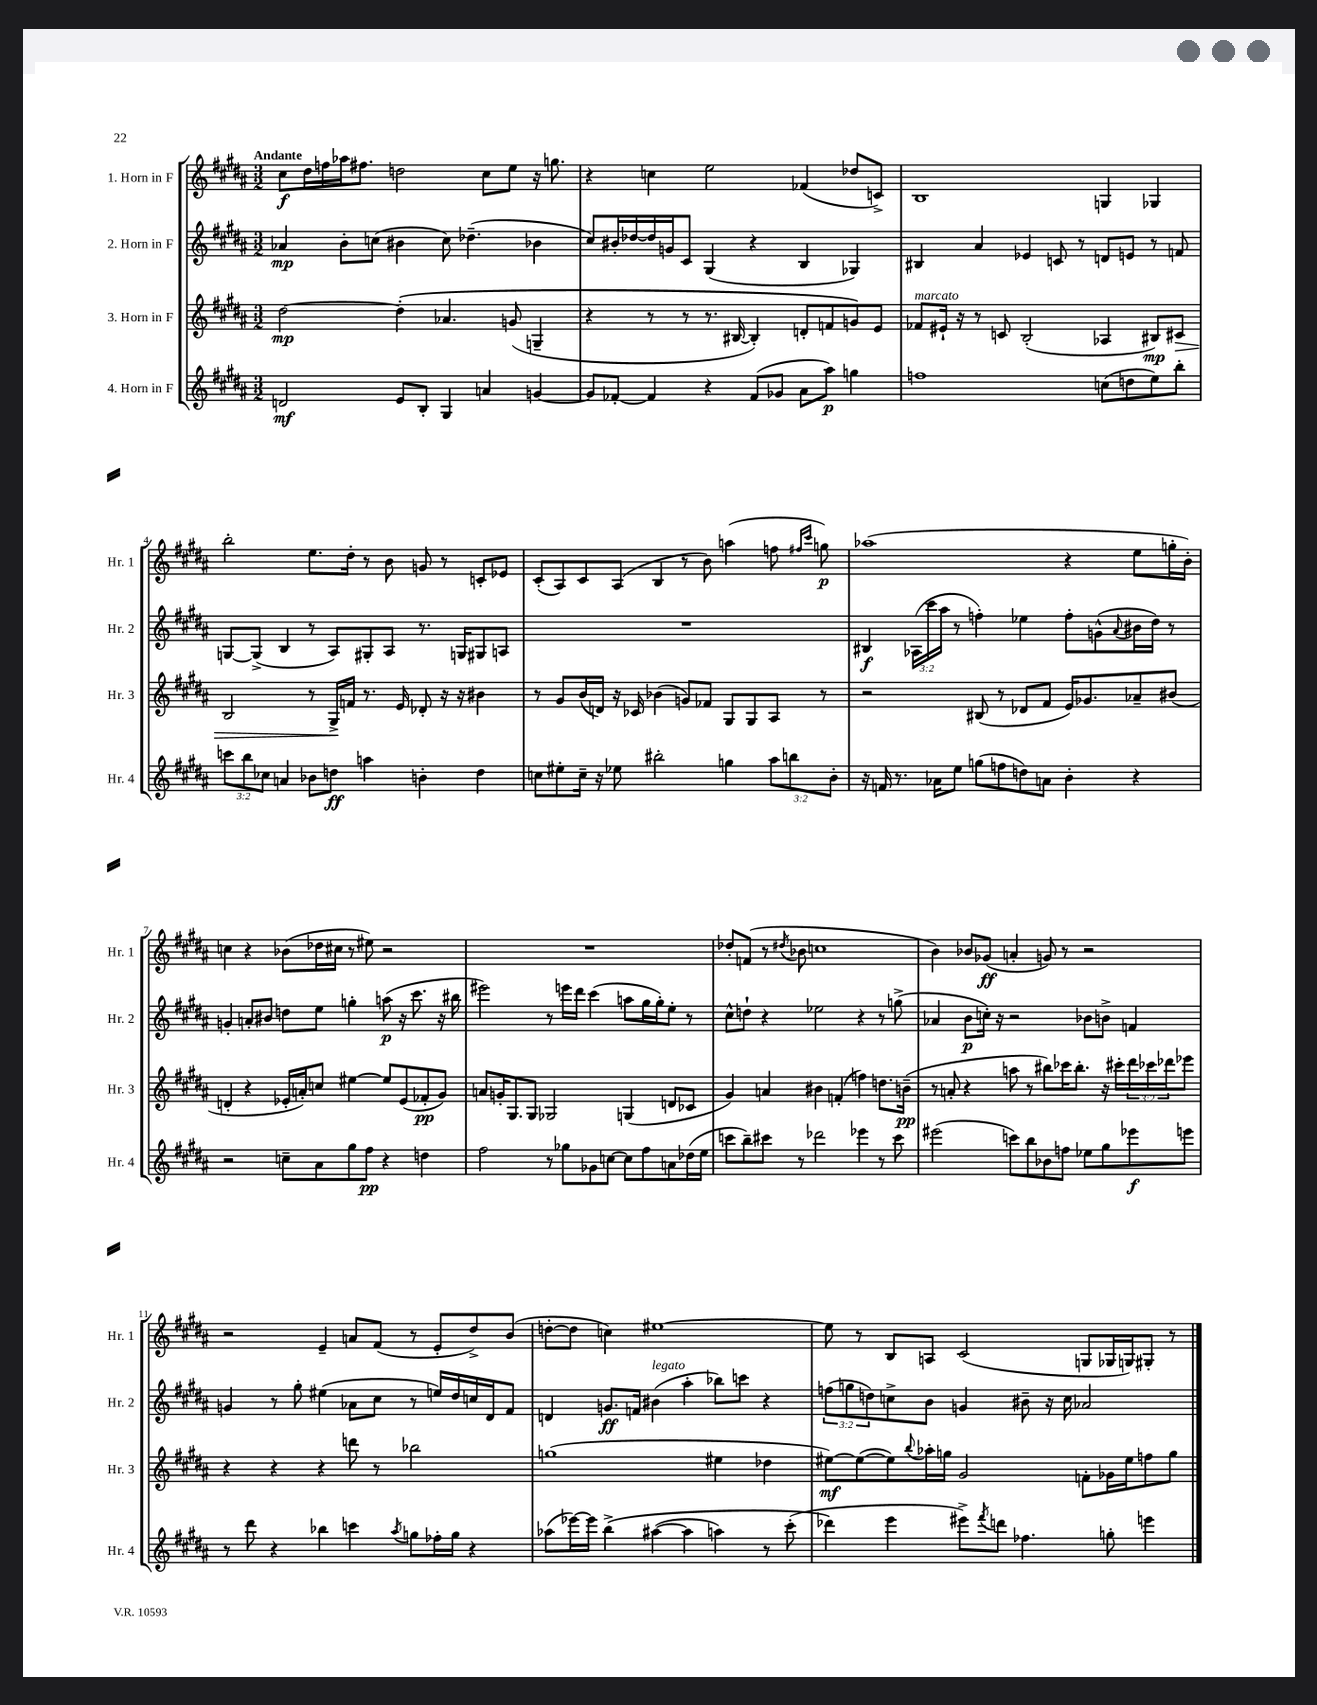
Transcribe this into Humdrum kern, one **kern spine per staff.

**kern	**kern	**kern	**kern
*staff4	*staff3	*staff2	*staff1
*clefG2	*clefG2	*clefG2	*clefG2
*k[f#c#g#d#a#]	*k[f#c#g#d#a#]	*k[f#c#g#d#a#]	*k[f#c#g#d#a#]
*M3/2	*M3/2	*M3/2	*M3/2
2d	[2dd#	4a-	8cc#
.	.	.	16dd#
.	.	.	16ff
.	.	8b'	16aa-
.	.	.	8.ff#
.	.	(8cc	.
8e	&(4dd#']	4b#	2dd
8B'	.	.	.
4G#	4.a-	8cc)	.
.	.	(4.dd-~	.
4a	.	.	8cc#
.	(8g	.	8ee
[4g	4G~	4b-	16r
.	.	.	8.gg
=	=	=	=
8g]	4r	8cc#)	4r
[8f-'	.	16b#'	.
.	.	[16dd-	.
4f-]	8r	16dd-]	4cc
.	.	16g	.
.	8r	8c#	.
4r	8.r	(4G#	2ee
.	[16B#	.	.
(8f-	4B#'])	4r	.
8g-	.	.	.
8a#	8d'	4B	(4f-
8aa#)	8f	.	.
4gg	8g&)	4G-)	8dd-
.	8e	.	8c^)
=	=	=	=
1ff	8f-	4B#	1B
.	16e#`	.	.
.	16r	.	.
.	8r	4a#	.
.	8c	.	.
.	(2B'	4e-	.
.	.	8c	.
.	.	8r	.
(8cc	4A-	8d	4G
8dd	.	8e	.
8ee)	8B#)	8r	4G-
8bb'	8c#	8f	.
=	=	=	=
12ccc	2B	[8G	2bb'
12bb	.	.	.
.	.	(8G^]	.
12cc-	.	.	.
4a	.	4B	.
8b-	8r	8r	8.ee
8dd	16G#^	8A#)	.
.	16f	.	16dd#'
4aa	8.r	8G#'	8r
.	.	8A#	8b
.	16e	.	.
4b'	8d-'	8.r	8g
.	16r	.	8r
.	16r	16G	.
4dd	4b#	8G#	8c'
.	.	8A	8e-
=	=	=	=
8cc	8r	1.r	(8c#'
8ee#'	8g#	.	8A#)
16cc~	(16b	.	8c#
16r	16d)	.	.
8ee-	16r	.	(8A#
.	16c-	.	.
2bb#'	(4b-	.	4B
.	8g)	.	8r
.	8f-	.	8b)
4gg	8G#	.	(4aa
.	8G#	.	.
12aa#	8A#	.	8ff
12bb	.	.	.
.	.	.	16qqff#
.	.	.	16qqccc#
.	8r	.	8gg)
12b'	.	.	.
=	=	=	=
16r	2r	4B#	(1aa-
16f	.	.	.
8.r	.	.	.
.	.	(24A-	.
.	.	24ccc#	.
16a-	.	.	.
.	.	24aa#	.
8ee	.	8r	.
(8gg	(8B#	4ff')	.
8ff	8r	.	.
8dd)	8d-	4ee-	.
8a	8f#	.	.
4b'	16e)	8ff'	4r
.	8.g-	.	.
.	.	(8g^^	.
.	.	8qqa#	.
4r	8a-~	16b#	8ee
.	.	16dd#)	.
.	(8b#	8r	16gg'
.	.	.	16b')
=	=	=	=
2r	4d'	4g'	4cc
.	4r	8a'	4r
.	.	8b#	.
8cc~	16e-'	8dd	(8b-
.	16a')	.	.
8a#	8cc	8ee	16dd-
.	.	.	16cc#
8gg#	[4ee#	4gg'	8r
8ff#	.	.	8ee#)
4r	8ee#]	(8aa	2r
.	(8e-	16r	.
.	.	8.ccc#	.
4dd	8f-'	.	.
.	8g#)	16r	.
.	.	16bb#	.
=	=	=	=
2ff#	8a	2eee#)	1.r
.	16g'	.	.
.	8.G#	.	.
.	8G#	.	.
8r	2G-	8r	.
8gg-	.	16eee	.
.	.	16ddd#	.
8g-	.	(4ccc#	.
[8cc	.	.	.
8cc]	(4G	8aa	.
8ff#	.	16gg#	.
.	.	16gg#')	.
8a	8d	8ee'	.
(16dd-	8c-	8r	.
16ee	.	.	.
=	=	=	=
8ccc	4g#)	8cc#^^	8dd-'
8bb~)	.	8dd`	(8f
8ccc#	4a	4r	8r
.	.	.	8qdd#
8r	.	.	8b-
2ddd-	4b#	2ee-	1cc
.	(4f'	.	.
4eee-	4ff)	4r	.
8r	8.dd	8r	.
8ccc#	.	(8gg^	.
.	(16b~	.	.
=	=	=	=
(2eee#	8r	4a-	4b)
.	8a'	.	.
.	4r	8b	8b-
.	.	16cc')	(8g-
.	.	16r	.
8ccc)	8aa	2r	4a'
8bb	8r	.	.
8b-	8bb#)	.	8g)
8ff	16ccc-	.	8r
.	8.bb#'	.	.
8ee-	.	8b-	2r
8gg#	16r	8b^	.
.	16ccc#'	.	.
8eee-	24ddd#	4f	.
.	24ccc-	.	.
.	24ddd-	.	.
8eee	8eee-	.	.
=	=	=	=
8r	4r	4g	2r
8ddd#	.	.	.
4r	4r	8r	.
.	.	8gg#'	.
4bb-	4r	(4ee#	4e~
4ccc	8ddd	8a-	8a
.	8r	8cc#	(8f#
8qaa#	.	.	.
8gg	2bb-	8r	8r
16ff-'	.	16ee)	8e'
16gg	.	16dd#	.
4r	.	16cc	8dd#^)
.	.	16d#	.
.	.	8f#	(8b
=	=	=	=
(8aa-	(1gg	4d	[8dd'
[16eee-)	.	.	8dd]
16eee-]	.	.	.
&(4bb^	.	8.g	4cc)
.	.	16f	.
([4aa#	.	(4b#	[1ee#
4aa#]	.	4aa#'	.
4aa)	4ee#	8bb-)	.
.	.	8ccc	.
8r	4dd-	4r	.
(8ccc#'	.	.	.
=	=	=	=
4ddd-&)	[8ee#)	(12ff	8ee#]
.	.	12gg	.
.	(8ee#_	.	8r
.	.	12dd)	.
4eee	8ee#])	8cc^	8B
.	8qqbb	.	.
.	16aa-'	8b	8A
.	16gg	.	.
8eee#^)	2g#	4g	(2c#
8qfff#	.	.	.
8ddd	.	.	.
4.ff-	.	8b#~	.
.	.	16r	.
.	.	16cc	.
.	8f'	2a-	8G
8gg'	16g-	.	16G-
.	16ee#	.	16G)
4eee	8ff	.	8G#'
.	8gg	.	8r
==	==	==	==
*-	*-	*-	*-
